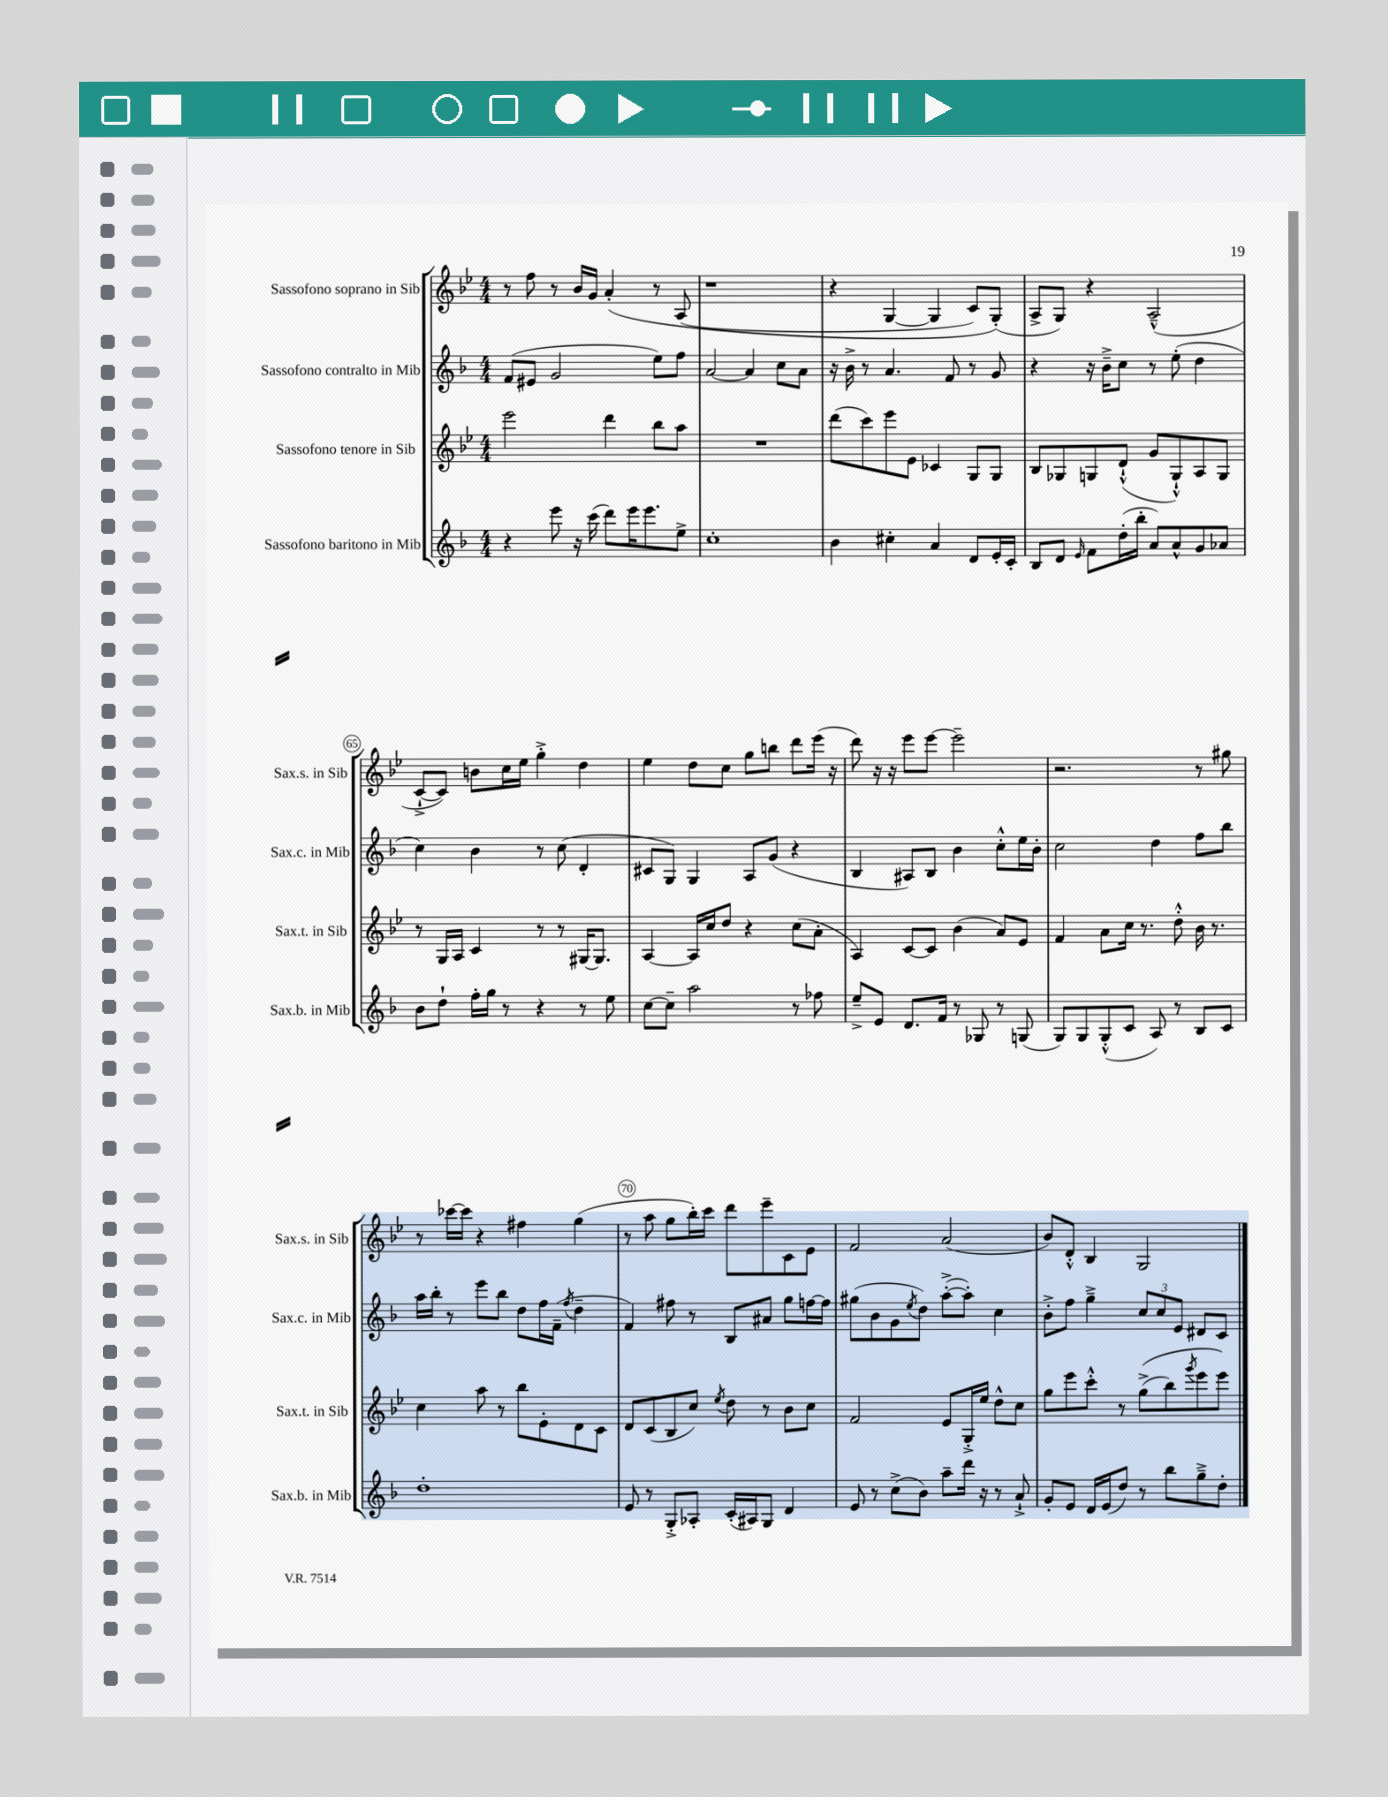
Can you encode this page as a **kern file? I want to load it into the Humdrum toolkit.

**kern	**kern	**kern	**kern
*part4	*part3	*part2	*part1
*staff4	*staff3	*staff2	*staff1
*I"Sassofono baritono in Mib	*I"Sassofono tenore in Sib	*I"Sassofono contralto in Mib	*I"Sassofono soprano in Sib
*I'Sax.b. in Mib	*I'Sax.t. in Sib	*I'Sax.c. in Mib	*I'Sax.s. in Sib
*clefG2	*clefG2	*clefG2	*clefG2
*k[b-]	*k[b-e-]	*k[b-]	*k[b-e-]
*M4/4	*M4/4	*M4/4	*M4/4
=61	=61	=61	=61
4r	2eee-\	(8f/L	8r
.	.	8e#X/J	8ff\
8eee\	.	2g/	8r
16r	.	.	16b-/LL
(16ccc\	.	.	16g/JJ
8ddd\L)	4ddd\	.	(4a'/
16eee\K	.	.	.
8.eee\	.	.	.
.	8bb-\L	8ee\L)	8r
8ee^\J	8aa\J	8ff\J	(8A/
=62	=62	=62	=62
1cc'	1r	[2a/	1r
.	.	4a/]	.
.	.	8cc\L	.
.	.	8a\J	.
=63	=63	=63	=63
4b-\	(8ddd\L	16r	4r
.	.	16b-^\	.
.	8ccc\)	8r	.
4cc#X'\	8eee-\	4.a/	[4G/
.	8e-\J	.	.
4a/	4c-X/	.	4G/]
.	.	8f/	.
8d/L	8G/L	8r	8c/L)
16e'/L	8G/J	8g/	(8G'/J)
16c'/JJ	.	.	.
=64	=64	=64	=64
8B-/L	8B-/L	4r	8A^/L
8d/J	8G-X/	.	8G/J)
16qqe/	.	.	.
8f\L	8Gn/	16r	4r
.	.	16b-~^\KL	.
(16dd'\L	(8d`^^/J	8cc\J	.
16bb-'\JJ	.	.	.
8a/L)	8g/L	8r	(2A~^^/
8a^^/	8G`^^/)	(8ee'\	.
8g/	8A/	4dd\	.
8a-X/J	8G/J	.	.
!!LO:LB:g=z
=65	=65	=65	=65
8b-\L	8r	4cc\)	[8c`^/L
8dd`\J	16G/LL	.	8c/J])
.	16A/JJ	.	.
16ff'\LL	4c/	4b-\	8bn\L
16gg\JJ	.	.	.
8r	.	.	16cc\L
.	.	.	16ee-\JJ
4r	8r	8r	4gg'^\
.	8r	(8cc\	.
8r	[16G#X/KL	4d'/	4dd\
.	8.G#/J]	.	.
8ee\	.	.	.
=66	=66	=66	=66
[8cc\L	[4A/	8c#X/L	4ee-\
8cc~\J]	.	8G/J)	.
2aa\	16A/LL]	4G/	8dd\L
.	16cc/J	.	.
.	8dd/J	.	8cc\J
.	4r	8A/L	8gg\L
.	.	(8g/J	8bbn\J
8r	(8cc\L	4r	8ddd\L
8ff-X\	8a'\J	.	(16eee-\Jk
.	.	.	16r
=67	=67	=67	=67
8ee~^/L	4A/)	4B-/	8ddd\)
8e/J	.	.	16r
.	.	.	16r
8.d/L	[8c/L	8A#X/L)	8eee-\L
.	8c/J]	8B-/J	[8eee-\J
16f/Jk	.	.	.
8r	(4b-\	4b-\	2eee-~\]
8G-X/	.	.	.
8r	8a/L)	8cc'^^\L	.
(8Gn/	8e-/J	16ee\L	.
.	.	16b-'\JJ	.
=68	=68	=68	=68
8G/L)	4f/	2cc\	2.r
8G/	.	.	.
(8G'^^/	8a\L	.	.
8c/J	16cc\Jk	.	.
.	8.r	.	.
8A/)	.	4dd\	.
8r	8dd'^^\	.	.
8B-/L	16b-\	8ff\L	8r
.	8.r	.	.
8c/J	.	8bb-\J	8gg#X\
!!LO:LB:g=z
=69	=69	=69	=69
1dd'	4cc\	16aa\LL	8r
.	.	16bb-'\JJ	.
.	.	8r	[16ccc-X\LL
.	.	.	16ccc-\JJ]
.	8aa\	8eee\L	4r
.	8r	8bb-\J	.
.	8bb-\L	8dd\L	4ff#X\
.	8e-'\	16ff\L	.
.	.	(16f~\JJ	.
.	.	8qff/	.
.	8d\	4dd~\	(4gg\
.	8c\J	.	.
=70	=70	=70	=70
8e/	8d/L	4f/)	8r
8r	(8c/	.	8aa\
8G'^/L	8B-/	8ff#X\	8gg\L
8A-X'/J	8cc/J)	8r	16bb-'\L)
.	.	.	16ccc\JJ
.	8qee-/	.	.
(16c'/LL	8dd\	8B-/L	8ddd\L
16A#X/J)	.	.	.
8G/J	8r	8a#X/J	8eee-~\
4d/	8b-\L	8gg\L	8c\
.	8cc\J	[16ffn\L	8e-\J
.	.	16ff\JJ]	.
=71	=71	=71	=71
8e/	2f/	(8gg#X\L	2f/
8r	.	8b-\	.
(8cc^\L	.	8g\	.
.	.	8qee/	.
8b-\J)	.	8dd\J)	.
8aa~\L	8e-/L	([8aa'^\L	(2a/
16ddd\Jk	16G'^/L	8aa'\J])	.
16r	16ee-/JJ	.	.
8r	8dd^^\L	4cc\	.
8a`^/	8cc\J	.	.
=72	=72	=72	=72
8g'/L	8gg\L	8b-'^\L	8b-/L)
8e/J	8eee-\	8ff\J	8d'^^/J
16d/LL	8ccc'^^\J	4gg~^\	4B-/
(16e/J	.	.	.
8dd/J)	8r	.	.
8r	((8gg^\L	12cc/L	2G/
.	.	12cc/	.
8bb-\L	8bb-\)	.	.
.	.	12e/J	.
.	8qggg/	.	.
8gg~^\	8eee-\	8d#X/L	.
8dd'\J	8eee-\J)	8c/J	.
==	==	==	==
*-	*-	*-	*-
